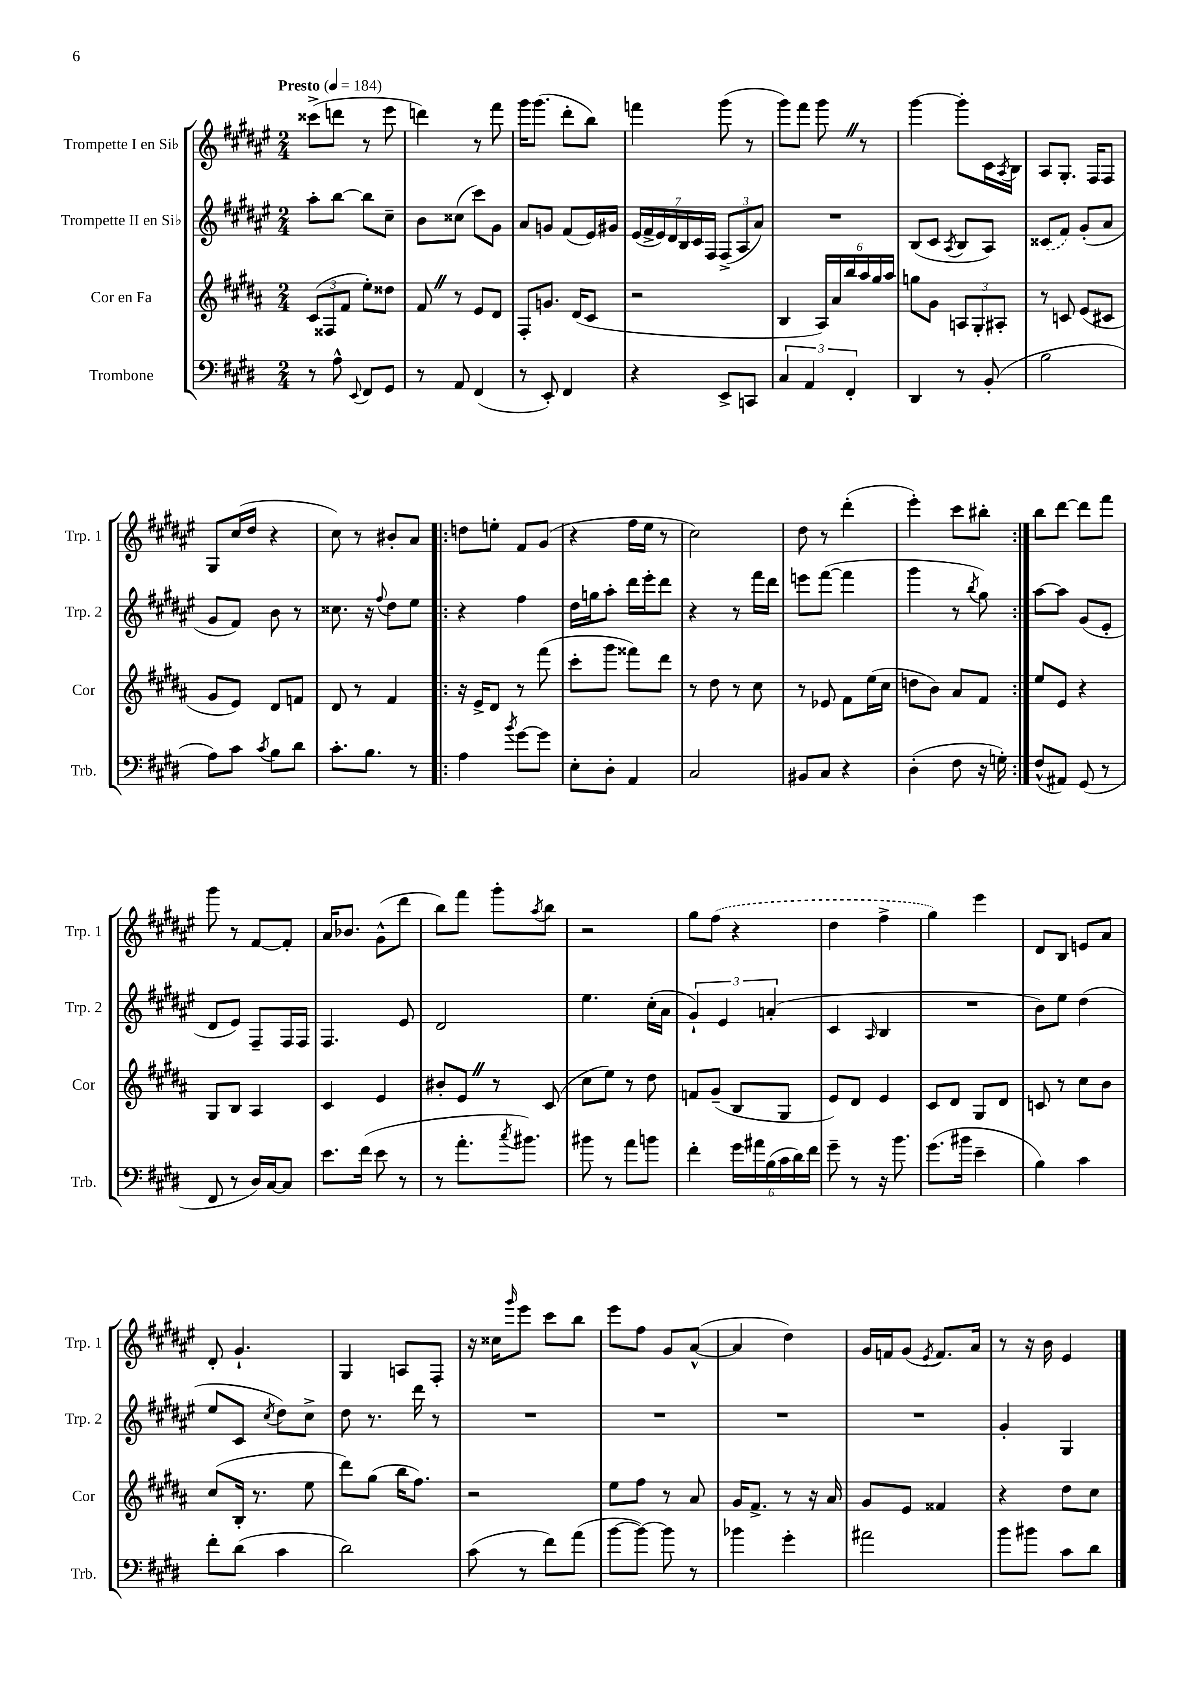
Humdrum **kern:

**kern	**kern	**kern	**kern
*part4	*part3	*part2	*part1
*staff4	*staff3	*staff2	*staff1
*I"Trombone	*I"Cor en Fa	*I"Trompette II en Si♭	*I"Trompette I en Si♭
*I'Trb.	*I'Cor	*I'Trp. 2	*I'Trp. 1
*clefF4	*clefG2	*clefG2	*clefG2
*k[f#c#g#d#]	*k[f#c#g#d#a#]	*k[f#c#g#d#a#e#]	*k[f#c#g#d#a#e#]
*M2/4	*M2/4	*M2/4	*M2/4
*MM184	*MM184	*MM184	*MM184
=1	=1	=1	=1
!	!	!	!LO:TX:a:B:t=Presto
8r	(12c#/L	8aa#'\L	(8ccc##X^\L
.	12F##X/	.	.
8A^^\	.	[8bb\J	8dddn\J
.	12f#/J	.	.
8qqEE/	.	.	.
8FF#/L	8ee'\L)	8bb\L]	8r
8GG#/J	8dd##X\J	8cc#~\J	8eee#\
=2	=2	=2	=2
8r	8f#Z/	8b\L	4dddn\)
8AA/	8r	(8cc##X\J	.
(4FF#/	8e/L	8ccc#\L)	8r
.	8d#/J	8g#\J	8fff#\
=3	=3	=3	=3
8r	8F#'/L	8a#/L	16ggg#\KL
.	.	.	(8.ggg#\J
8EE'/)	8.gn/J	8gn/J	.
4FF#/	.	(8f#/L	8ddd#'\L
.	(16d#/KL	.	.
.	8c#/J	16e#/L)	8bb\J)
.	.	16g#X/JJ	.
=4	=4	=4	=4
4r	2r	(28e#/LL	4fffn\
.	.	28f#^/	.
.	.	28e#/)	.
.	.	28d#/	.
.	.	28B/	.
.	.	28c#/	.
.	.	28F#/JJ	.
8EE^/L	.	(12F#^/L	(8ggg#\
.	.	12A#/	.
8CCn/J	.	.	8r
.	.	12a#/J)	.
=5	=5	=5	=5
6C#/	4B/	2r	8ggg#\L)
.	.	.	8fff#\J
6AA/	.	.	.
.	24A#/LL)	.	8ggg#Z\
.	24a#/	.	.
6FF#'/	24bb/	.	.
.	24aa#/	.	8r
.	24gg#/	.	.
.	24aa#/JJ	.	.
=6	=6	=6	=6
4DD#/	8ggn\L	(8B/L	[4ggg#\
.	8g#\J	8c#/J	.
.	.	8qA#/	.
8r	12An/L	8B/L	8ggg#'\L]
.	12G#'/	.	.
(8BB'/	.	8A#/J)	16c#\L
.	12A#X'/J	.	.
.	.	.	8qA#/
.	.	.	16B\JJ
=7	=7	=7	=7
2B\	8r	(8c##X/L	8A#/L
.	8cn/	8f#/J)	8.G#'/J
.	(8e/L	(8g#'/L	.
.	.	.	16F#/KL
.	8c#X/J	8a#/J	8F#/J
!!LO:LB:g=z
=8	=8	=8	=8
8A\L)	8g#/L	8g#/L	8G#/L
8c#\J	8e/J)	8f#/J)	(16cc#/L
.	.	.	16dd#/JJ
8qc#/	.	.	.
8B\L	8d#/L	8b\	4r
8d#\J	8fn/J	8r	.
=9	=9	=9	=9
8.c#'\L	8d#/	8.cc##X\	8cc#\)
.	8r	.	8r
8.B\J	.	16r	.
.	.	8qqff#/	.
.	4f#/	8dd#\L	8b#X'/L
8r	.	8ee#\J	8a#/J
=10!|:	=10!|:	=10!|:	=10!|:
4A\	16r	4r	8ddn\L
.	16e^/KL	.	.
.	8d#/J	.	8een'\J
8qb/	.	.	.
[8g#\L	8r	4ff#\	8f#/L
8g#\J]	(8fff#\	.	(8g#/J
=11	=11	=11	=11
8E'\L	8ccc#'\L	16dd#\LL	4r
.	.	16ggn\J	.
8D#'\J	8ggg#\J	8aa#'\J	.
4AA/	8fff##X\L)	16ddd#\LL	16ff#\LL
.	.	16eee#'\J	16ee#\JJ
.	8ddd#\J	8ddd#\J	8r
=12	=12	=12	=12
2C#/	8r	4r	2cc#\)
.	8dd#\	.	.
.	8r	8r	.
.	8cc#\	16fff#\LL	.
.	.	16ddd#\JJ	.
=13	=13	=13	=13
8BB#X/L	8r	8eeen\L	8dd#\
8C#/J	8e-X/	([8fff#\J	8r
4r	8f#\L	4fff#\]	(4ddd#'\
.	(16ee\L	.	.
.	16cc#\JJ	.	.
=14	=14	=14	=14
(4D#'\	8ddn\L	4ggg#\	4eee#'\)
.	8b\J)	.	.
8F#\	8a#/L	8r	8ccc#\L
.	.	8qbb/	.
16r	8f#/J	8gg#\)	8bb#X'\J
16Gn'\)	.	.	.
=15:|!	=15:|!	=15:|!	=15:|!
(8F#^^/L	8ee/L	[8aa#\L	8bb\L
8AA#X/J)	8e/J	8aa#\J]	[8ddd#\J
(8GG#/	4r	(8g#/L	8ddd#\L]
8r	.	8e#'/J	8fff#\J
!!LO:LB:g=z
=16	=16	=16	=16
8FF#/	8G#/L	8d#/L	8ggg#\
8r	8B/J	8e#/J)	8r
16D#/LL)	4A#/	8F#~/L	[8f#/L
[16C#/J	.	.	.
8C#/J]	.	16F#/L	8f#'/J]
.	.	16F#/JJ	.
=17	=17	=17	=17
8.e\L	4c#/	4.F#/	16a#/KL
.	.	.	8.b-X/J
(16f#\Jk	.	.	.
8e\	4e/	.	(8g#^^\L
8r	.	8e#/	8ddd#\J
=18	=18	=18	=18
8r	8b#X'/L	2d#/	8bb\L)
8.a'\L	8eZ/J	.	8fff#\J
.	8r	.	8ggg#'\L
8qcc#/	.	.	.
8.b#X\J)	.	.	.
.	.	.	8qaa#/
.	(8c#/	.	8bb\J
=19	=19	=19	=19
8b#X\	8cc#\L	4.ee#\	2r
8r	8ee\J)	.	.
8a\L	8r	.	.
8bn\J	8dd#\	(16cc#'\LL	.
.	.	16a#\JJ	.
=20	=20	=20	=20
4f#'\	8fn/L	6g#`/)	8gg#\L
.	(8g#~/J	.	(8ff#\J
.	.	6e#/	.
24g#\LL	8B/L	.	4r
24a#X\	.	.	.
(24B\	.	(6an'/	.
24c#\	8G#/J	.	.
24d#\)	.	.	.
24f#\JJ	.	.	.
=21	=21	=21	=21
8g#~\	8e/L)	4c#/	4dd#\
8r	8d#/J	.	.
.	.	16qqA#/	.
16r	4e/	4B/	4ff#^\
8.b\	.	.	.
=22	=22	=22	=22
(8.g#\L	8c#/L	2r	4gg#\)
.	8d#/J	.	.
16b#X\Jk	.	.	.
4e~\	8G#/L	.	4eee#\
.	8d#/J	.	.
=23	=23	=23	=23
4B\)	8cn/	8b\L)	8d#/L
.	8r	8ee#\J	8B/J
4c#\	8cc#\L	(4dd#\	8en/L
.	8b\J	.	8a#/J
!!LO:LB:g=z
=24	=24	=24	=24
8f#'\L	(8cc#/L	8ee#/L	8d#'/
(8d#\J	16B'/Jk	8c#/J	4.g#`/
.	8.r	.	.
.	.	8qcc#/	.
4c#\	.	8dd#\L)	.
.	8ee\	8cc#^\J	.
=25	=25	=25	=25
2d#\)	8ddd#\L)	8dd#\	4G#/
.	(8gg#\J	8.r	.
.	16bb\KL	.	8An/L
.	8.ff#\J)	16ddd#\	.
.	.	8r	8F#'/J
=26	=26	=26	=26
(8c#\	2r	2r	16r
.	.	.	16cc##X\KL
.	.	.	16qqggg#/
8r	.	.	8eee#\J
8f#\L)	.	.	8ccc#\L
(8a\J	.	.	8bb\J
=27	=27	=27	=27
[8b\L	8ee\L	2r	8eee#\L
8b\J_)	8ff#\J	.	8ff#\J
8b\]	8r	.	8g#/L
8r	8a#/	.	([8a#^^/J
=28	=28	=28	=28
4b-X\	16g#/KL	2r	4a#/]
.	8.f#^/J	.	.
4g#'\	8r	.	4dd#\)
.	16r	.	.
.	16a#/	.	.
=29	=29	=29	=29
2a#X\	8g#/L	2r	16g#/LL
.	.	.	16fn/J
.	8e/J	.	(8g#/J
.	.	.	8qe#/
.	4f##X/	.	8.f/L)
.	.	.	16a#/Jk
=30	=30	=30	=30
8b\L	4r	4g#'/	8r
8b#X\J	.	.	16r
.	.	.	16b\
8c#\L	8dd#\L	4G#/	4e#/
8d#\J	8cc#\J	.	.
==	==	==	==
*-	*-	*-	*-
